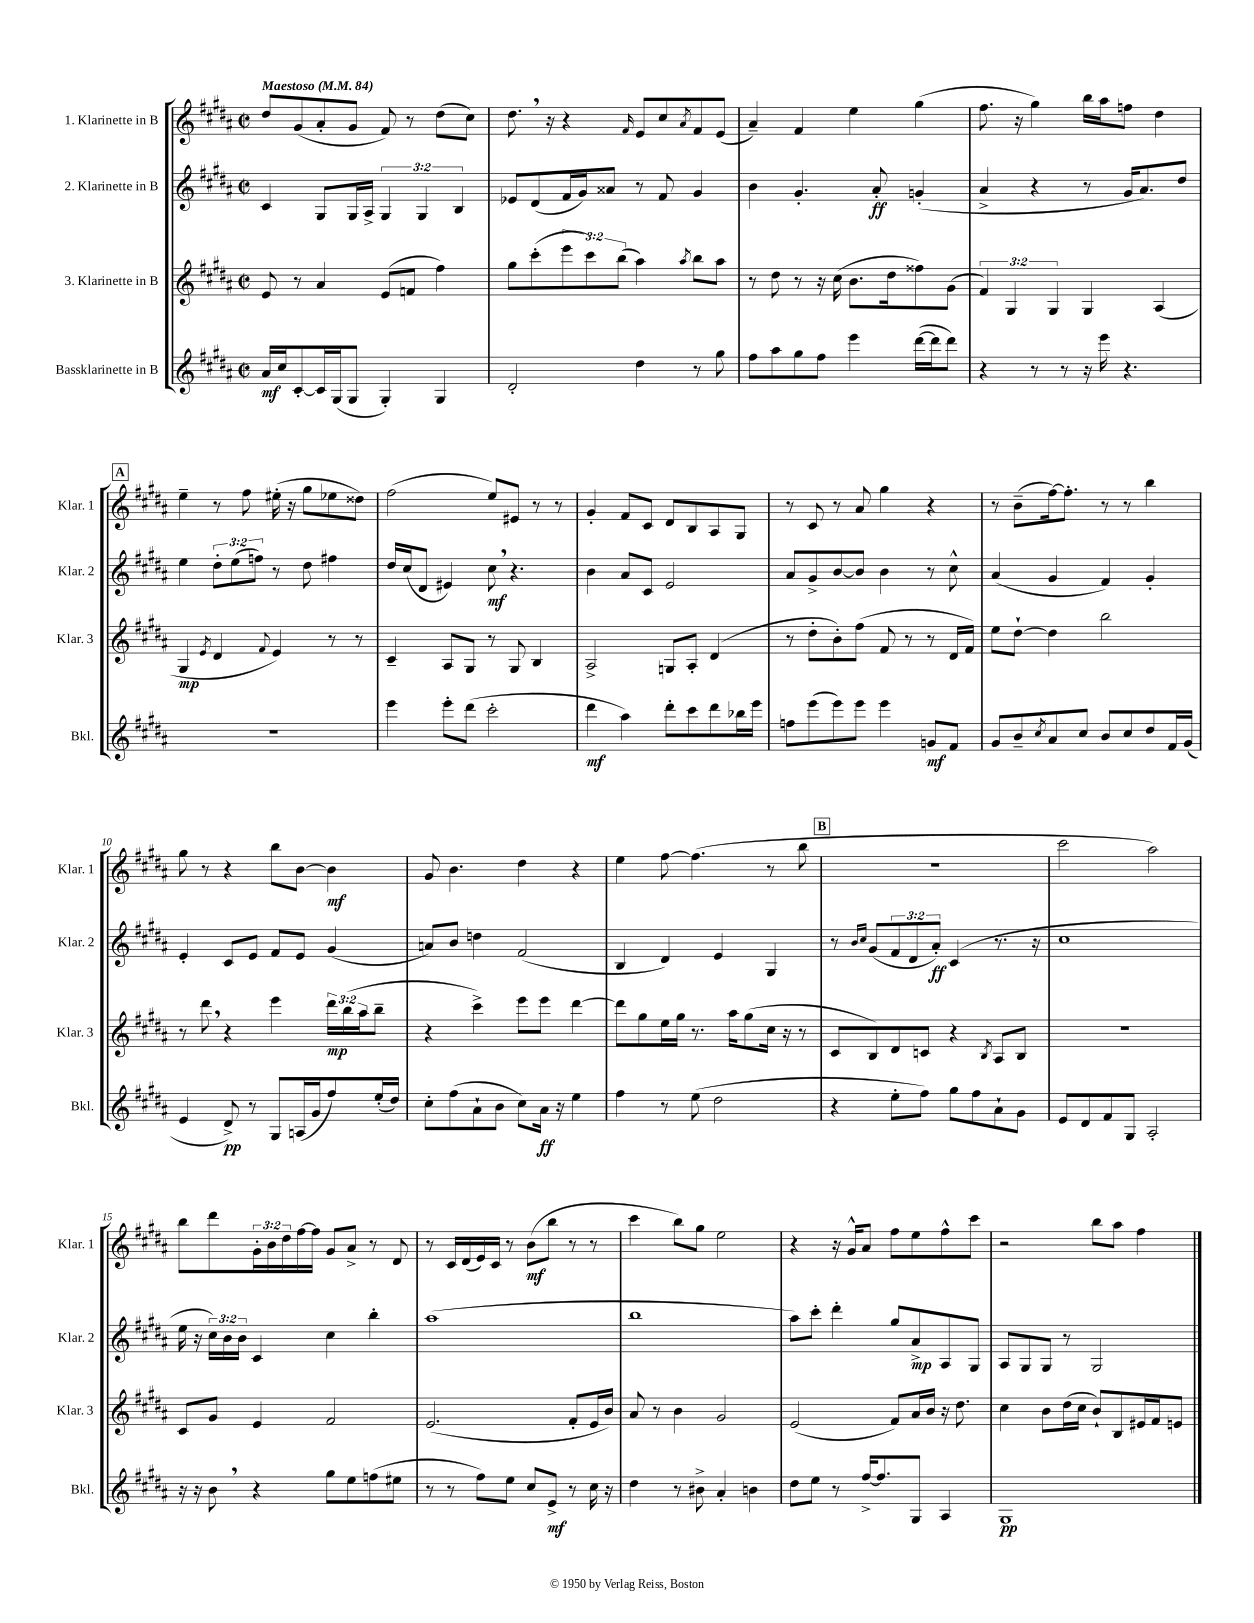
<<
\new StaffGroup <<
\new Staff = "s0" \with { instrumentName = "1. Klarinette in B" shortInstrumentName = "Klar. 1" } {
    \clef treble \key b \major \defaultTimeSignature \time 2/2 \override Staff.TupletNumber.text = #tuplet-number::calc-fraction-text \tempo "Maestoso" 4 = 84
    dis''8 gis'8( ais'8-. gis'8 fis'8) r8 dis''8( cis''8) |
    dis''8. \breathe r16 r4 \grace { fis'16 } e'8 cis''8 \acciaccatura { ais'8 } fis'8 e'8( |
    ais'4--) fis'4 e''4 gis''4( |
    fis''8. r16 gis''4) b''16 ais''16 f''8 dis''4 |
    \mark \markup { \box "A" } e''4-- r8 fis''8 eis''16-.( r16 gis''8 ees''8 disis''8) |
    fis''2( e''8) eis'8 r8 r8 |
    gis'4-. fis'8 cis'8 dis'8 b8 ais8 gis8 |
    r8 cis'8 r8 ais'8 gis''4 r4 |
    r8 b'8--( fis''16~) fis''8.-. r8 r8 b''4 |
    gis''8 r8 r4 b''8 b'8~ b'4\mf |
    gis'8 b'4. dis''4 r4 |
    e''4 fis''8~ fis''4.( r8 b''8 |
    \mark \markup { \box "B" } R1 |
    cis'''2 ais''2) |
    b''8 dis'''8 \tuplet 3/2 { gis'16-. b'16 dis''16 } fis''16~ fis''16 gis'8 ais'8-> r8 dis'8 |
    r8 cis'16 dis'16( e'16) cis'16 r8 b'8\mf( b''8 r8 r8 |
    cis'''4 b''8) gis''8 e''2 |
    r4 r16 gis'16-^ ais'8 fis''8 e''8 fis''8-^ cis'''8 |
    r2 b''8 ais''8 fis''4 \bar "|." |
}
\new Staff = "s1" \with { instrumentName = "2. Klarinette in B" shortInstrumentName = "Klar. 2" } {
    \clef treble \key b \major \defaultTimeSignature \time 2/2 \override Staff.TupletNumber.text = #tuplet-number::calc-fraction-text
    cis'4 gis8 gis16 ais16-> \tuplet 3/2 { gis4 gis4 b4 } |
    ees'8 dis'8( fis'16 gis'16) aisis'8 r8 fis'8 gis'4 |
    b'4 gis'4.-. ais'8-.\ff g'4-.( |
    ais'4-> r4 r8 gis'16 ais'8.) dis''8 |
    \mark \markup { \box "A" } e''4 \tuplet 3/2 { dis''8-. e''8( f''8) } r8 dis''8 fis''4 |
    dis''16 cis''16( dis'8 eis'4) cis''8\mf \breathe r4. |
    b'4 ais'8 cis'8 e'2 |
    ais'8 gis'8-> b'8~ b'8 b'4 r8 cis''8-^ |
    ais'4( gis'4 fis'4) gis'4-. |
    e'4-. cis'8 e'8 fis'8 e'8 gis'4( |
    a'8) b'8 d''4 fis'2( |
    b4 dis'4) e'4 gis4 |
    \mark \markup { \box "B" } r8 \grace { b'16 cis''16 } gis'8( \tuplet 3/2 { fis'8 dis'8 ais'8-.\ff) } cis'4( r8. r16 |
    cis''1 |
    e''16 r16 \tuplet 3/2 { cis''16) b'16 b'16 } cis'4 cis''4 b''4-. |
    ais''1( |
    b''1 |
    ais''8) cis'''8-. dis'''4-. gis''8 ais'8->\mp ais8 gis8 |
    ais8 gis8 gis8 r8 gis2 \bar "|." |
}
\new Staff = "s2" \with { instrumentName = "3. Klarinette in B" shortInstrumentName = "Klar. 3" } {
    \clef treble \key b \major \defaultTimeSignature \time 2/2 \override Staff.TupletNumber.text = #tuplet-number::calc-fraction-text
    e'8 r8 ais'4 e'8( f'8 fis''4) |
    gis''8 cis'''8-.( \tuplet 3/2 { e'''8 cis'''8) b''8( } ais''4) \acciaccatura { ais''8 } b''8 ais''8 |
    r8 dis''8 r8 r16 cis''16( b'8. dis''16 fisis''8) gis'8( |
    \tuplet 3/2 { fis'4) gis4 gis4 } gis4 ais4( |
    \mark \markup { \box "A" } gis4\mp \acciaccatura { e'8 } dis'4 \appoggiatura { fis'8 } e'4) r8 r8 |
    cis'4-- ais8 gis8 r8 gis8 b4 |
    ais2-> g8 ais8-. dis'4( |
    r8 dis''8-. b'8-.) fis''8( fis'8 r8 r8 dis'16 fis'16) |
    e''8 dis''8~-! dis''4 b''2 |
    r8 dis'''8 \breathe r4 e'''4 \tuplet 3/2 { dis'''16\mp b''16( ais''16 } b''8-- |
    r4 cis'''4->) e'''8 e'''8 dis'''4~ |
    dis'''8 gis''8 e''16 gis''16 r8. ais''16 gis''8( cis''16 r16 r8 |
    \mark \markup { \box "B" } cis'8 b8) dis'8 c'8 r4 \acciaccatura { b8 } ais8 b8 |
    R1 |
    cis'8 gis'8 e'4 fis'2 |
    e'2.( fis'8-. e'16 b'16) |
    ais'8 r8 b'4 gis'2 |
    e'2( fis'8) ais'16 b'16 r16 dis''8. |
    cis''4 b'8 dis''16( cis''16 b'8-!) b8 eis'16 fis'16 e'8 \bar "|." |
}
\new Staff = "s3" \with { instrumentName = "Bassklarinette in B" shortInstrumentName = "Bkl." } {
    \clef treble \key b \major \defaultTimeSignature \time 2/2
    ais'16\mf cis''16 cis'8~-. cis'16 gis16( gis8 gis4-.) gis4 |
    dis'2-. dis''4 r8 gis''8 |
    fis''8 ais''8 gis''8 fis''8 e'''4 dis'''16~( dis'''16 dis'''8) |
    r4 r8 r8 r16 e'''16 r4. |
    \mark \markup { \box "A" } r1 |
    e'''4 e'''8-. dis'''8( cis'''2-. |
    dis'''4\mf ais''4) dis'''8-. cis'''8 dis'''8 bes''16 e'''16 |
    f''8 e'''8( e'''8) e'''8 e'''4 g'8\mf fis'8 |
    gis'8 b'8-- \acciaccatura { cis''8 } ais'8 cis''8 b'8 cis''8 dis''8 fis'16 gis'16( |
    e'4 dis'8->\pp) r8 gis8 a16( gis'16 fis''8) e''16-.( dis''16) |
    cis''8-. fis''8( ais'8-! b'8 cis''8) ais'16\ff r16 e''4 |
    fis''4 r8 e''8( dis''2 |
    \mark \markup { \box "B" } r4 e''8-. fis''8) gis''8 fis''8 ais'8-! gis'8 |
    e'8 dis'8 fis'8 gis8 ais2-. |
    r16 r16 b'8 \breathe r4 gis''8 e''8 f''8( eis''8 |
    r8 r8 fis''8) e''8 cis''8 e'8->\mf r8 cis''16 r16 |
    dis''4 r8 bis'8-> ais'4-. b'4 |
    dis''8 e''8 r8 fis''16~-> fis''8. gis8 ais4 |
    gis1\pp \bar "|." |
}
>>
>>
